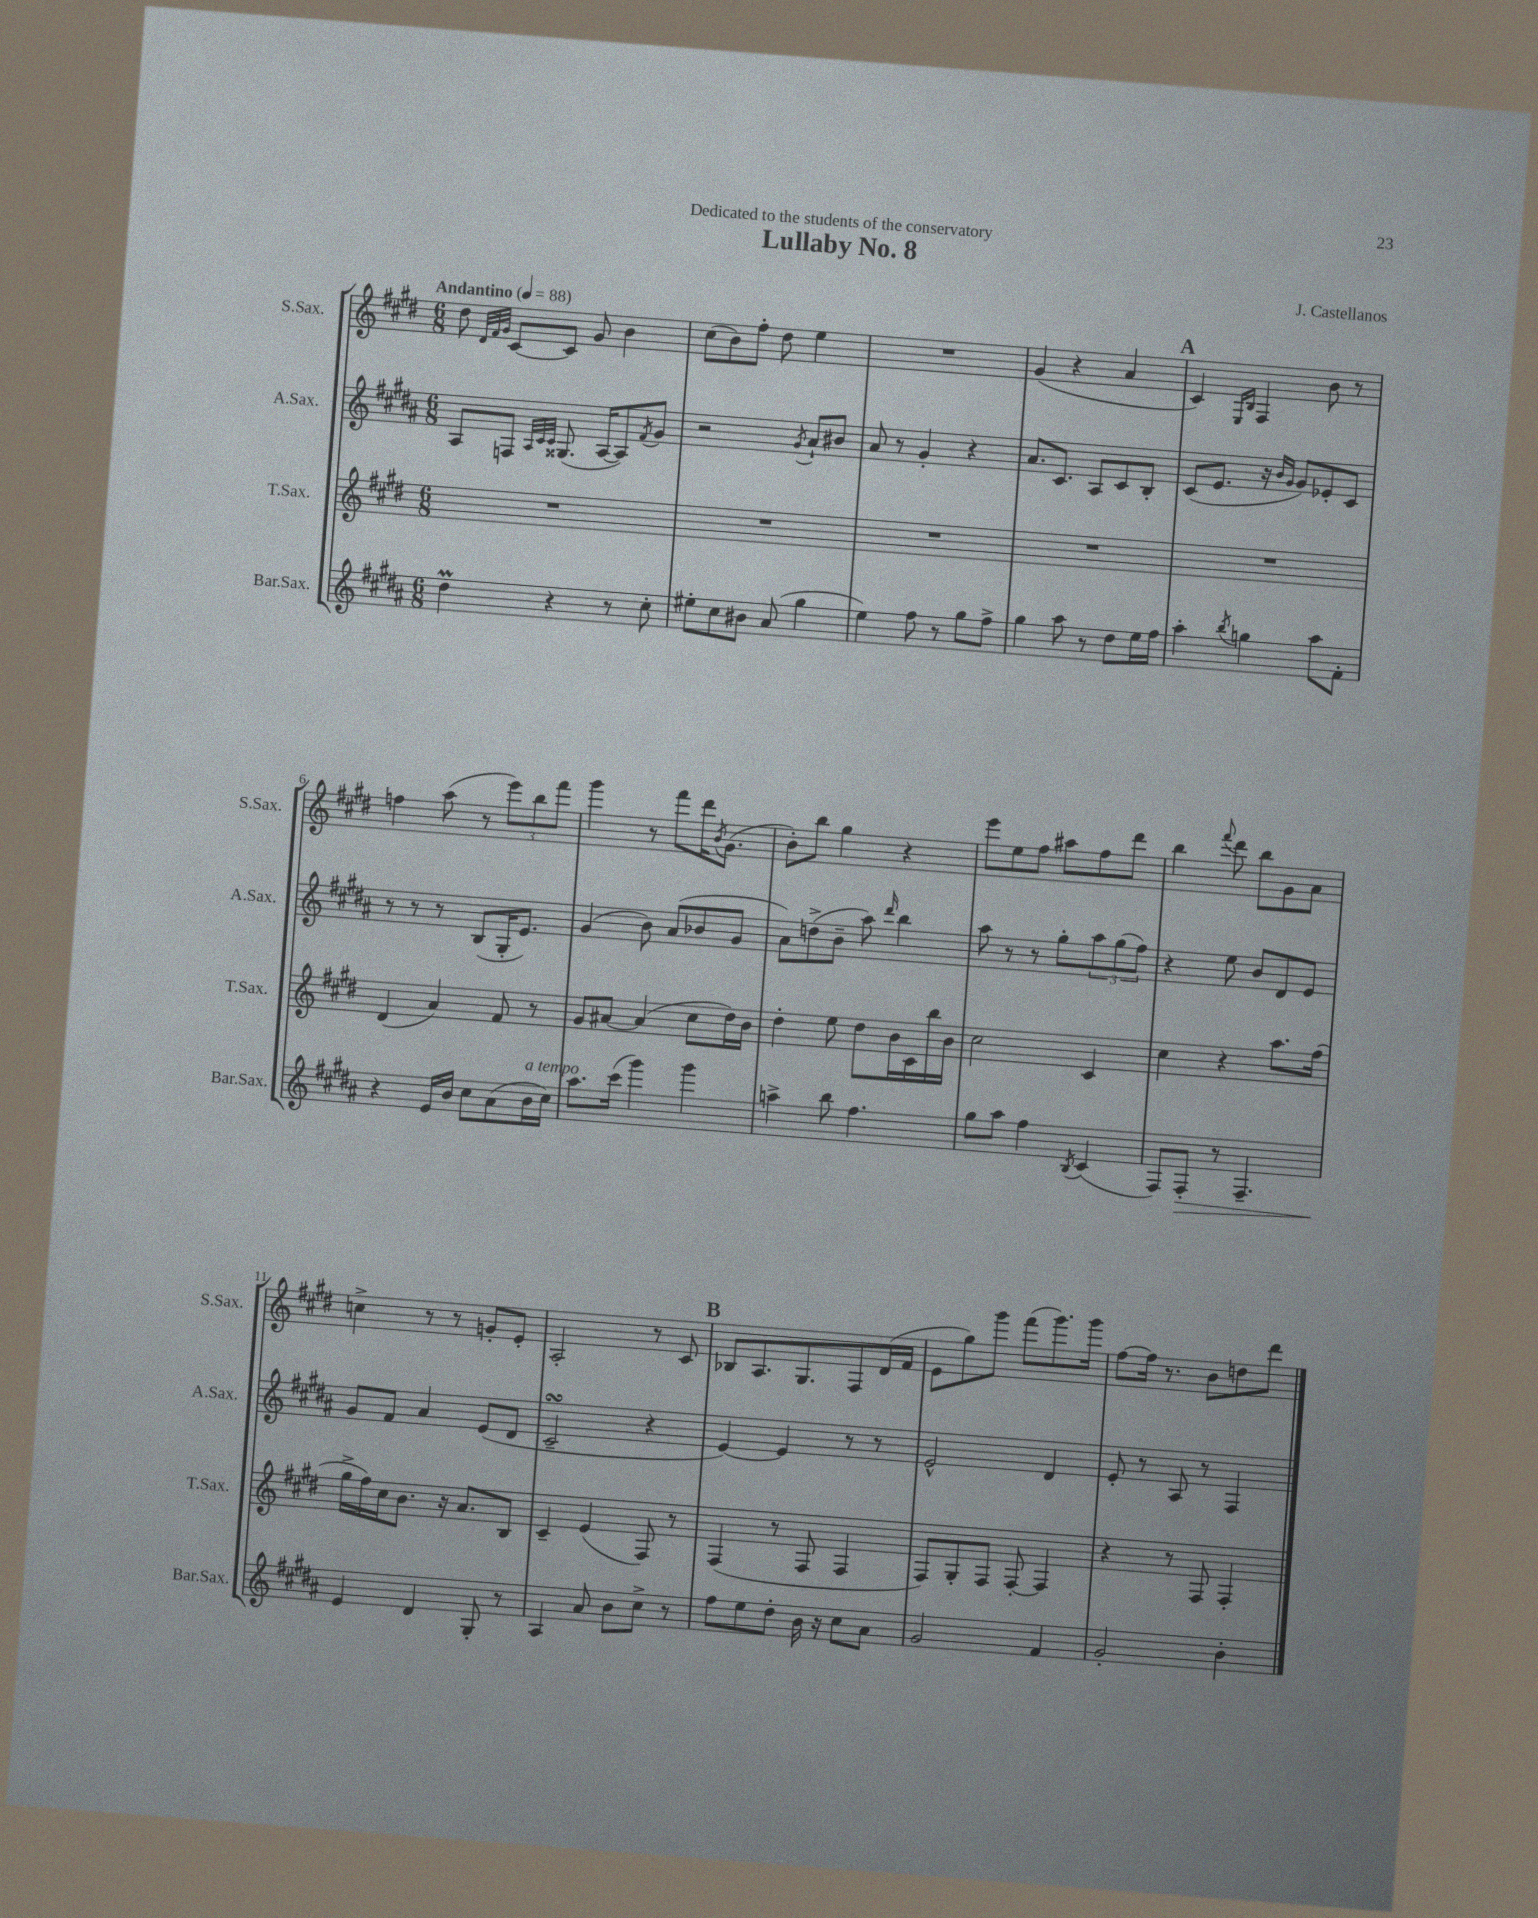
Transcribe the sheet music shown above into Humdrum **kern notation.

**kern	**kern	**kern	**kern
*staff4	*staff3	*staff2	*staff1
*clefG2	*clefG2	*clefG2	*clefG2
*k[f#c#g#d#a#]	*k[f#c#g#d#]	*k[f#c#g#d#a#]	*k[f#c#g#d#]
*M6/8	*M6/8	*M6/8	*M6/8
*MM88	*MM88	*MM88	*MM88
4dd#	2.r	8A#	8dd#
.	.	.	32qqd#
.	.	.	32qqf#
.	.	.	32qqg#
.	.	8F	[8c#
.	.	32qqA#	.
.	.	32qqc#	.
.	.	32qqc#	.
4r	.	(8.G##	8c#]
.	.	.	8g#
.	.	[16A#	.
8r	.	8A#])	4b
.	.	8qf#	.
8cc#'	.	8g#	.
=	=	=	=
8ee#'	2.r	2r	(8cc#
8cc#	.	.	8b)
8b#	.	.	8ff#'
(8a#	.	.	8dd#
.	.	8qg#	.
4gg#	.	8a#`	4ee
.	.	8b#	.
=	=	=	=
4ee)	2.r	8a#	2.r
.	.	8r	.
8ff#	.	4g#'	.
8r	.	.	.
8gg#	.	4r	.
8ff#^	.	.	.
=	=	=	=
4gg#	2.r	8.a#	(4g#
.	.	8.c#	.
8aa#	.	.	4r
8r	.	8A#	.
8dd#	.	8c#	4a
16ee	.	8B'	.
16ff#	.	.	.
=	=	=	=
4aa#'	2.r	(8c#	4c#)
.	.	8.e	.
.	.	.	16qqE
8qbb	.	.	16qqB
4gg	.	.	4F#
.	.	16r	.
.	.	16qqb	.
.	.	16qqg#	.
.	.	8g#)	.
8aa#	.	8e-'	8b
8f#'	.	8c#	8r
=	=	=	=
4r	(4d#	8r	4ff
.	.	8r	.
16e	4a)	8r	(8aa
16b	.	.	.
8cc#	.	(8B	8r
(8a#	8f#	16G#'	12eee)
.	.	8.e)	.
.	.	.	12bb
16b	8r	.	.
.	.	.	12fff#
16cc#)	.	.	.
=	=	=	=
8.aa#	8g#	(4g#	4ggg#
.	[8a#	.	.
(16ccc#	.	.	.
4ggg#)	(4a#]	8b)	8r
.	.	(8a#	8fff#
4ggg#	8cc#	8b-	16ddd#
.	.	.	8qb
.	.	.	(8.g#
.	16dd#)	8g#	.
.	16b	.	.
=	=	=	=
4aa^	4dd#'	8a#)	8b')
.	.	(8dd^	8bb
8bb	8ee	8b~	4gg#
4.ff#	8dd#	8aa#)	.
.	.	16qqddd#	.
.	16b	4bb	4r
.	16c#	.	.
.	16bb	.	.
.	16b	.	.
=	=	=	=
8gg#	2cc#	8aa#	8eee
8aa#	.	8r	8ee
4ff#	.	8r	8ff#
.	.	8gg#'	8aa#
8qB	.	.	.
(4c#	4c#	12aa#	8ff#
.	.	(12gg#	.
.	.	.	8ddd#
.	.	12ff#)	.
=	=	=	=
8F#)	4cc#	4r	4bb
8F#'	.	.	.
.	.	.	8qqfff#
8r	4r	8ee	8ddd#
4.F#~	.	8b	8bb
.	8.aa	8d#	8g#
.	.	8e	8a
.	(16ff#	.	.
=	=	=	=
4e	16gg#^	8g#	4cc^
.	16ff#)	.	.
.	16cc#	8f#	.
.	8.b	.	.
4d#	.	4a#	8r
.	16r	.	8r
.	8.a	.	.
8G#'	.	(8e	8g'
8r	8B	8d#	8e'
=	=	=	=
4A#	4c#~	2c#~	2A'
8a#	(4e	.	.
8b	.	.	.
8cc#^	8F#)	4r	8r
8r	8r	.	8c#
=	=	=	=
8ff#	(4F#	[4e)	8B-
8ee	.	.	8.A
8dd#'	8r	4e]	.
.	.	.	8.G#
16b	8F#	.	.
16r	.	.	.
8cc#	4F#	8r	8F#
8a#	.	8r	(16d#
.	.	.	16f#
=	=	=	=
2g#	8F#)	2e^^	8e
.	8G#'	.	8gg#)
.	8F#	.	8ggg#
.	[8F#'	.	(8fff#
4f#	4F#]	4d#	8.ggg#)
.	.	.	16ggg#
=	=	=	=
2g#'	4r	8e'	[8ff#
.	.	8r	16ff#]
.	.	.	8.r
.	8r	8A#	.
.	8F#	8r	8b
4b'	4F#'	4F#	8dd
.	.	.	8ddd#
==	==	==	==
*-	*-	*-	*-
